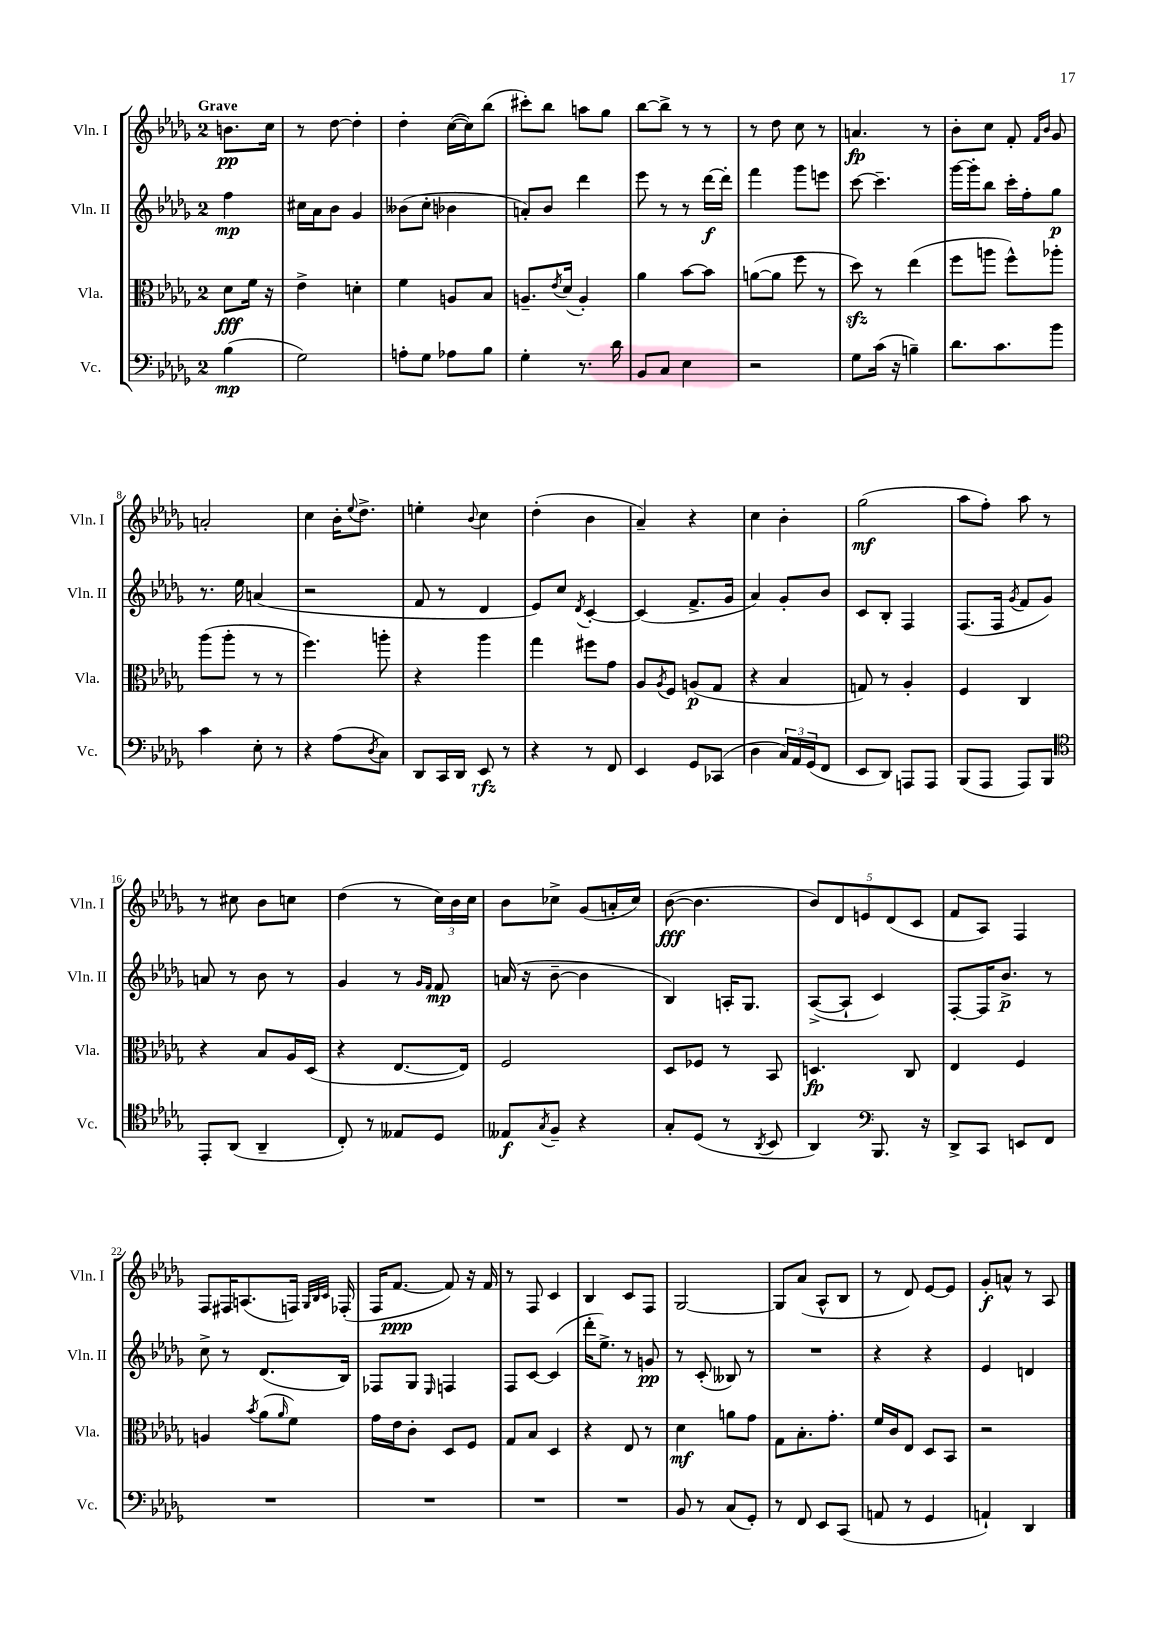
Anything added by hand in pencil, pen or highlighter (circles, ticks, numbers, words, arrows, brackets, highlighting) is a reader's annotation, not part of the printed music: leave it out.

**kern	**kern	**kern	**kern
*staff4	*staff3	*staff2	*staff1
*clefF4	*clefC3	*clefG2	*clefG2
*k[b-e-a-d-g-]	*k[b-e-a-d-g-]	*k[b-e-a-d-g-]	*k[b-e-a-d-g-]
*M2/4	*M2/4	*M2/4	*M2/4
(4B-	8d-	4ff	8.b
.	16f	.	.
.	16r	.	16cc
=	=	=	=
2G-)	4e-^	16cc#	8r
.	.	16a-	.
.	.	8b-	[8dd-
.	4d'	4g-	4dd-']
=	=	=	=
8A'	4f	(8b--	4dd-'
8G-	.	8cc'	.
8A-	8A	4b-	([16cc
.	.	.	16cc])
8B-	8B-	.	(8bb-
=	=	=	=
4G-'	8.A~	8a')	8ccc#')
.	.	8b-	8bb-
.	8qe-	.	.
.	(16d-	.	.
8.r	4A')	4ddd-	8aa
.	.	.	8gg-
16d-	.	.	.
=	=	=	=
8BB-	4a-	8eee-	[8bb-
8C	.	8r	8bb-^]
4E-	[8b-	8r	8r
.	8b-]	[16ddd-	8r
.	.	16ddd-']	.
=	=	=	=
2r	([8a	4fff	8r
.	8a]	.	8dd-
.	8ff	8ggg-	8cc
.	8r	8eee	8r
=	=	=	=
8G-	8dd-)	[8ccc	4.a
(16c	8r	4.ccc~]	.
16r	.	.	.
4B~)	(4ee-	.	.
.	.	.	8r
=	=	=	=
8.d-	8ff	[16ggg-	8b-'
.	.	16ggg-']	.
.	8aa	8bb-	8cc
8.c	.	.	.
.	8ff^^)	16ccc'	8f'
.	.	16ff'	.
.	.	.	16qqf
.	.	.	16qqb-
8b-	8aa-'	8gg-	8g-
=	=	=	=
4c	(8aa-	8.r	2a'
.	8aa-'	.	.
.	.	16ee-	.
8E-'	8r	(4a	.
8r	8r	.	.
=	=	=	=
4r	4.ff)	2r	4cc
(8A-	.	.	16b-'
.	.	.	8qqee-
.	.	.	8.dd-^
8qD-	.	.	.
8C)	8aa'	.	.
=	=	=	=
8DD-	4r	8f	4ee'
16CC	.	8r	.
16DD-	.	.	.
.	.	.	8qqb-
8EE-	4aa-	4d-	4cc
8r	.	.	.
=	=	=	=
4r	4gg-	8e-)	(4dd-'
.	.	8cc	.
.	.	8qd-	.
8r	8ff#	[4c'	4b-
8FF	8g-	.	.
=	=	=	=
4EE-	8A-	(4c]	4a-~)
.	8qA-	.	.
.	8F	.	.
8GG-	(8A	8.f^	4r
(8CC-	8G-	.	.
.	.	16g-	.
=	=	=	=
4D-	4r	4a-)	4cc
24C)	4B-	8g-'	4b-'
24AA-	.	.	.
(24GG-	.	.	.
8FF	.	8b-	.
=	=	=	=
8EE-	8G)	8c	(2gg-
8DD-)	8r	8B-'	.
8AAA	4A-'	4F	.
8AAA	.	.	.
=	=	=	=
(8BBB-	4F	(8.F	8aa-
8AAA-	.	.	8ff')
.	.	16F	.
.	.	8qg-	.
8AAA-)	4C	8f	8aa-
8BBB-	.	8g-)	8r
=	=	=	=
*clefC4	*	*	*
8EE-'	4r	8a	8r
(8AA-	.	8r	8cc#
4AA-~	8B-	8b-	8b-
.	16A-	8r	8cc
.	(16D-	.	.
=	=	=	=
8C')	4r	4g-	(4dd-
8r	.	.	.
8E--	[8.E-	8r	8r
.	.	16qqg-	.
.	.	16qqf	.
8D-	.	8f	24cc)
.	.	.	24b-
.	16E-])	.	.
.	.	.	24cc
=	=	=	=
8E--	2F	(16a	8b-
.	.	16r	.
8qG-	.	.	.
8F~	.	[8b-~	8cc-^
4r	.	4b-]	(8g-
.	.	.	16a'
.	.	.	16cc-)
=	=	=	=
8G-'	8D-	4B-)	([8b-
(8D-	8F-	.	4.b-]
8r	8r	16A'	.
.	.	8.G-	.
8qAA-	.	.	.
8BB-	8BB-	.	.
=	=	=	=
4AA-)	4.D	([8A-^	10b-)
.	.	.	10d-
.	.	8A-`]	.
.	.	.	10e
*clefF4	*	*	*
8.BBB-	.	4c)	.
.	.	.	(10d-
.	8C	.	.
.	.	.	10c
16r	.	.	.
=	=	=	=
8DD-^	4E-	[8F'	8f
8CC	.	16F]	8A-)
.	.	8.b-^	.
8EE	4F	.	4F
8FF	.	8r	.
=	=	=	=
2r	4A	8cc^	8F
.	.	8r	16F#
.	.	.	(8.A
.	8qb-	.	.
.	(8a-	(8.d-	.
.	16qqa-	.	.
.	8f)	.	16F)
.	.	.	32qqG-
.	.	.	32qqB-
.	.	.	32qqc
.	.	16B-)	(16F-'
=	=	=	=
2r	16g-	8F-	16F
.	16e-	.	[8.f
.	8c'	8G-	.
.	.	16qqE-	.
.	8D-	4F	8f])
.	8F	.	16r
.	.	.	16f
=	=	=	=
2r	8G-	8F	8r
.	8B-	[8c	8F
.	4D-	(4c]	4c
=	=	=	=
2r	4r	16ddd-'	4B-
.	.	8.ee-^)	.
.	8E-	8r	8c
.	8r	8g	8F
=	=	=	=
8BB-	4d-	8r	[2G-
8r	.	(8c'	.
(8C	8a	8B--)	.
8GG-')	8g-	8r	.
=	=	=	=
8r	8G-	2r	8G-]
8FF	8.B-'	.	(8a-
8EE-	.	.	8A-^^
.	8.g-'	.	.
(8CC	.	.	8B-
=	=	=	=
8AA	16f	4r	8r
.	16c	.	.
8r	8E-	.	8d-)
4GG-	8D-	4r	[8e-
.	8BB-	.	8e-]
=	=	=	=
4AA`)	2r	4e-	8g-'
.	.	.	8a^^
4DD-	.	4d	8r
.	.	.	8A-
==	==	==	==
*-	*-	*-	*-
